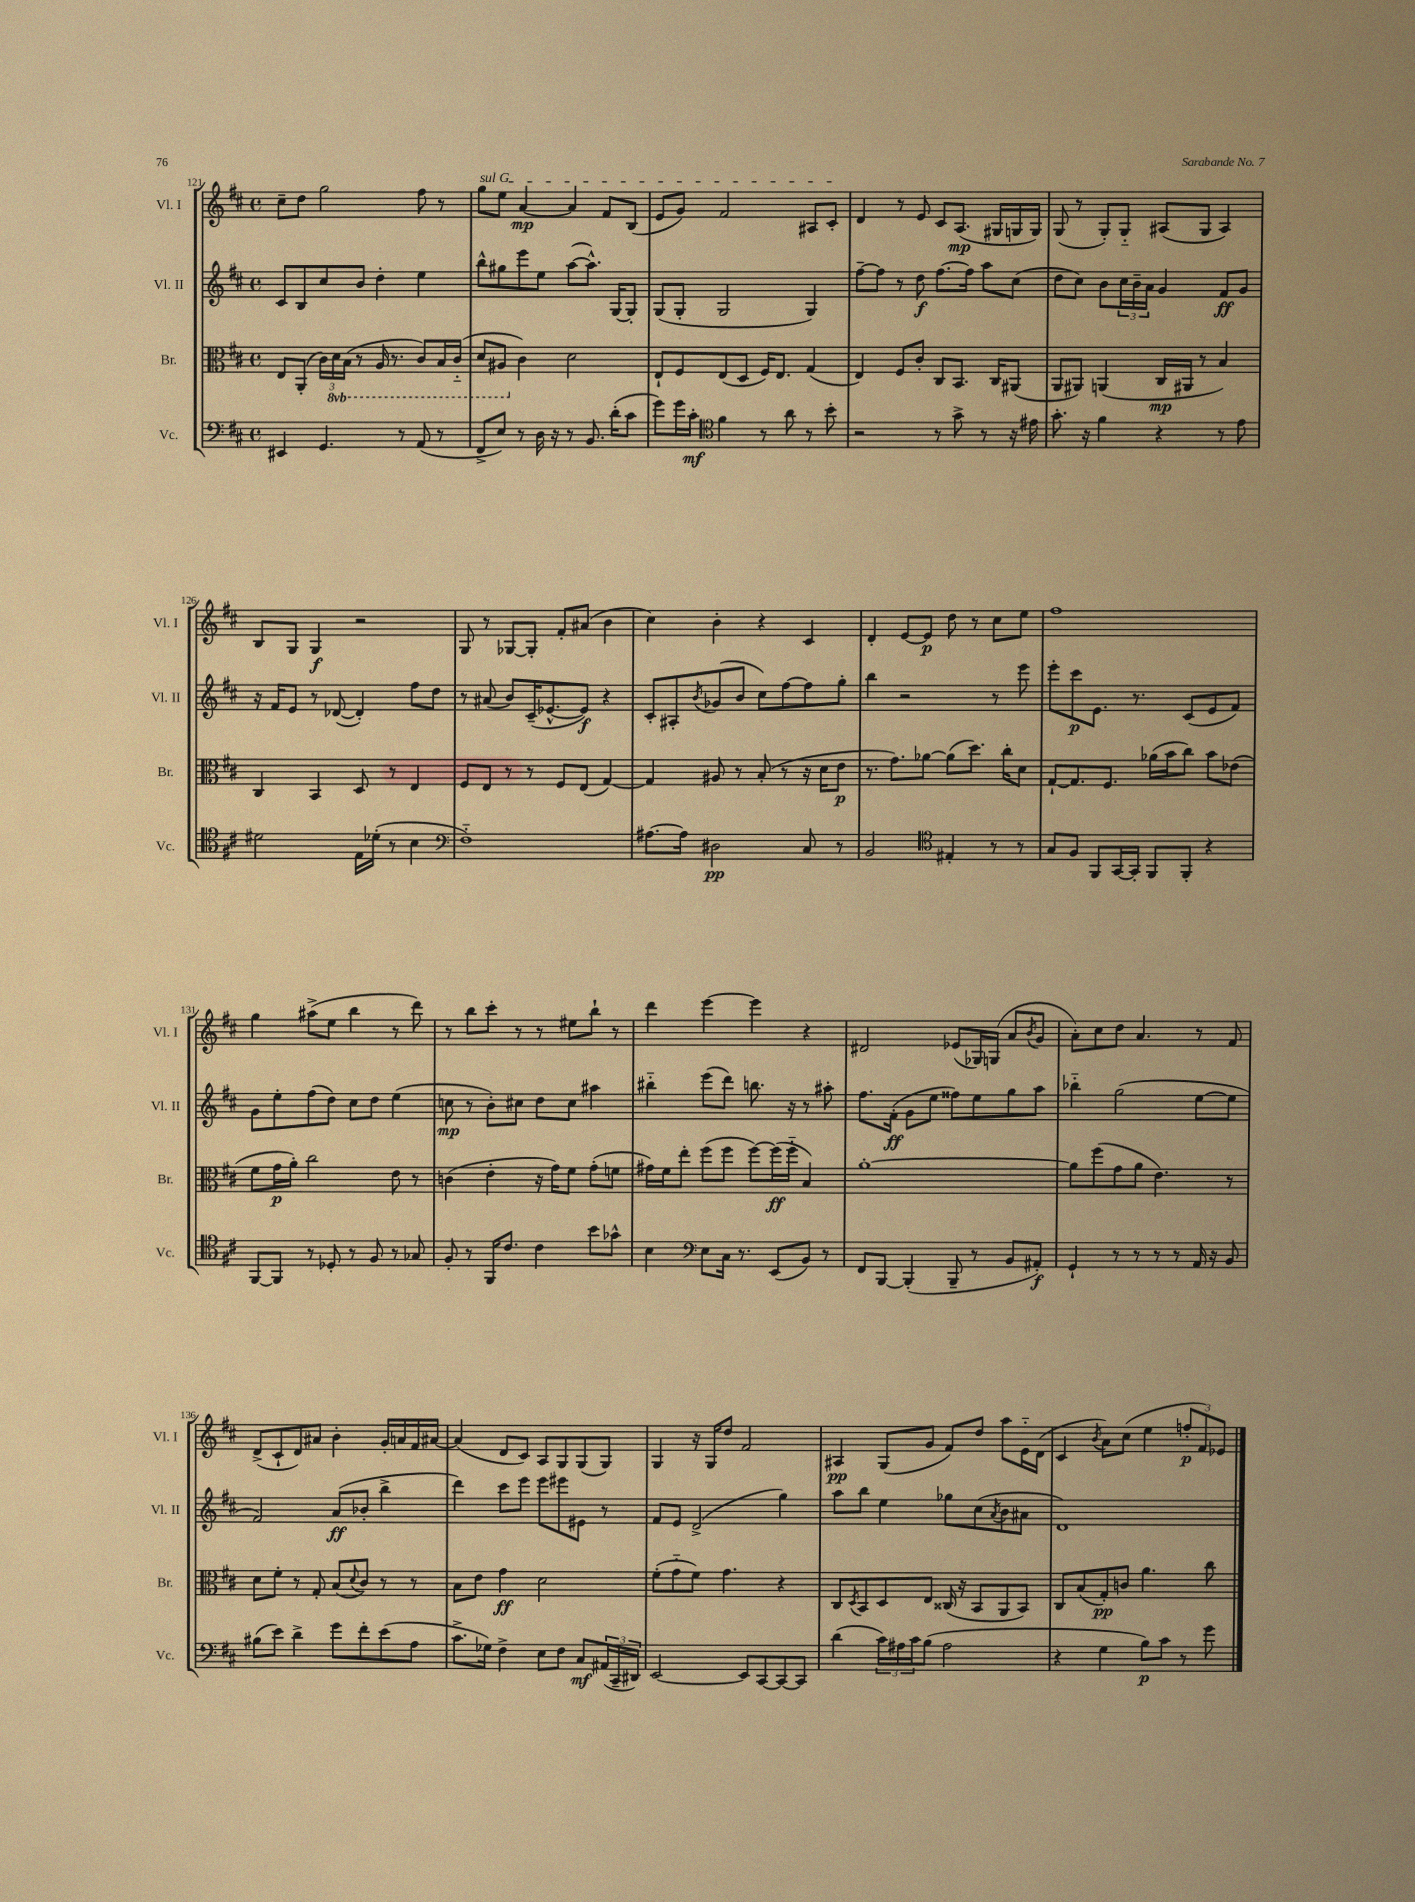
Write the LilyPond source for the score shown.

<<
\new StaffGroup <<
\new Staff = "s0" \with { instrumentName = "Vl. I" shortInstrumentName = "Vl. I" } {
    \clef treble \key d \major \defaultTimeSignature \time 4/4
    cis''8-- d''8 g''2 fis''8 r8 |
    \once \override TextSpanner.bound-details.left.text = \markup { \italic "sul G" } g''8\startTextSpan e''8 a'4~\mp a'4 fis'8 b8( |
    e'8 g'8) fis'2 ais8 cis'8-.\stopTextSpan |
    d'4 r8 e'8 cis'8 a8.\mp( gis16 g16 g16) |
    g8( r8 g8-.) g8-_ ais8( g8 ais4) |
    b8 g8 g4\f r2 |
    g8 r8 ges8~ ges8-. fis'8-. ais'8( b'4 |
    cis''4) b'4-. r4 cis'4 |
    d'4-. e'8~ e'8\p d''8 r8 cis''8 e''8 |
    fis''1 |
    g''4 ais''8->( e''8 b''4 r8 d'''8) |
    r8 b''8 cis'''8-. r8 r8 eis''8 b''8-! r8 |
    d'''4 e'''4~ e'''4 r4 |
    dis'2 ees'8( ges16) g16( a'8 \acciaccatura { b'8 } g'8 |
    a'8-.) cis''8 d''8 a'4. r8 fis'8 |
    d'8->( cis'8-! d'8) ais'8 b'4-. g'16-. a'16 fis'16 ais'16~ |
    ais'4( d'8 cis'8) a8 g8 g8( g8) |
    g4 r16 g16 d''8 fis'2 |
    ais4\pp g8( g'8 fis'8) d''8 a''8 e'16-_ d'16( |
    cis'4 \acciaccatura { b'8 } a'8) cis''8( e''4 \tuplet 3/2 { f''8-.\p fis'8) ees'8 } \bar "|." |
}
\new Staff = "s1" \with { instrumentName = "Vl. II" shortInstrumentName = "Vl. II" } {
    \clef treble \key d \major \defaultTimeSignature \time 4/4
    cis'8 b8 cis''8 b'8 d''4-. e''4 |
    b''8-^ gis''8 e'''8 e''8 a''8~( a''8.-^) g16~ g8-. |
    g8( g8-. g2 g4) |
    fis''8~-- fis''8 r8 d''8\f fis''8.~ fis''16 a''8 cis''8( |
    d''8 cis''8) b'8 \tuplet 3/2 { cis''16 b'16-- a'16 } g'4 fis'8\ff g'8 |
    r16 fis'16 e'8 r8 des'8~( des'4-.) fis''8 d''8 |
    r8 ais'8( b'8) cis'16--( ees'8.~-^ ees'8\f) r4 |
    cis'8-. ais8-. \acciaccatura { b'8 } ges'8( b'8 cis''8) fis''8~ fis''8 g''8-. |
    b''4 r2 r8 e'''8 |
    e'''8-. cis'''8\p e'8. r8. cis'8( e'8 fis'8) |
    g'8 e''8-. fis''8( d''8) cis''8 d''8 e''4( |
    c''8\mp r8 b'8-.) cis''8 d''8 cis''8 ais''4 |
    bis''4-_ e'''8( d'''8) b''8. r16 r8 ais''8-. |
    fis''8. fis'16-.\ff( g'8 e''8 fisis''8) e''8 g''8 a''8 |
    bes''4-_ g''2( e''8~ e''8 |
    fis'2) a'8\ff( bes'8-. b''4-> |
    d'''4) cis'''8 e'''8 e'''8 eis'''8 eis'8 r8 |
    fis'8 e'8 d'2->( g''4) |
    a''8 b''8 e''4 ges''8 cis''8( \acciaccatura { a'8 } b'8 ais'8 |
    d'1) \bar "|." |
}
\new Staff = "s2" \with { instrumentName = "Br." shortInstrumentName = "Br." } {
    \clef alto \key d \major \defaultTimeSignature \time 4/4 \set Staff.ottavationMarkups = #ottavation-simple-ordinals
    e8 a,8-.( \tuplet 3/2 { cis'16) \ottava #-1 d16 b,16( } r8 a,16 r8. cis8) b,16 cis16-_( |
    d8 ais,8 \ottava #0 cis'4) d'2 |
    e8-! fis8 e8( d8 fis16) e8. g4( |
    e4) fis8 cis'8-. cis8 b,8. cis16 ais,8( |
    a,8 ais,8) a,4( cis16\mp ais,16 r8 b4) |
    cis4 b,4 d8 r8 e4 |
    fis8 e8 r8 r8 fis8 e8( g4~) |
    g4 ais8 r8 b8-.( r8 r16 d'16 e'8\p |
    r8. g'8.) aes'8~ aes'8( d''8.) cis''16-. d'8 |
    g8~-! g8. fis8. aes'16( b'16 cis''8) b'8 ees'8( |
    fis'8 g'16\p a'16-.) cis''2 e'8 r8 |
    c'4( e'4-. r16 g'16) fis'8 g'8-.( f'8 |
    gis'16) fis'16 e''8-. fis''8( fis''8 fis''8~) fis''16\ff( fis''16-_ b4) |
    a'1~-. |
    a'8 fis''8( g'8 a'8 e'4.) r8 |
    d'8 fis'8-. r8 g8-. b8( \appoggiatura { d'8 } cis'8) r8 r8 |
    b8 e'8 g'4\ff d'2 |
    fis'8-.( g'8-_ fis'8) g'4. r4 |
    cis8 \acciaccatura { d8 } b,8 d8 e8 cisis16( r16 b,8 a,8 b,8) |
    cis8 b8( g8-.\pp) c'8 a'4. cis''8 \bar "|." |
}
\new Staff = "s3" \with { instrumentName = "Vc." shortInstrumentName = "Vc." } {
    \clef bass \key d \major \defaultTimeSignature \time 4/4
    eis,4 g,4. r8 a,8( r8 |
    fis,8-> e8) r8 d16 r16 r8 b,8. d'16-.( cis'8 |
    g'8) g'16 cis'16-.\mf \clef tenor fis'4 r8 a'8 r8 b'8-. |
    r2 r8 g'8-> r8 r16 eis'16 |
    g'8.-. r16 fis'4 r4 r8 e'8 |
    dis'2 e16 des'16-.( r8 b4 |
    \clef bass fis1-_) |
    ais8.~ ais16 dis2\pp cis8 r8 |
    b,2 \clef tenor eis4-. r8 r8 |
    g8 fis8 fis,8 g,16~ g,16-. fis,8 fis,8-. r4 |
    fis,8~ fis,8 r8 des8-. r8 fis8 r8 ges8 |
    fis8-. r8 fis,16 cis'8. cis'4 b'8 ges'8-^ |
    b4 \clef bass e8 cis16 r8. e,8( b,8) r8 |
    fis,8 b,,8~ b,,4-.( b,,8-- r8 b,8 ais,8-.\f) |
    g,4-! r8 r8 r8 r8 a,16 r16 b,8 |
    bis8( e'8) d'4-> g'8 fis'8-. e'8( a8 |
    cis'8.-> ges16) fis4-> e8 fis8 cis8\mf \tuplet 3/2 { ais,16( cis,16-- dis,16) } |
    e,2~ e,8 cis,8~ cis,8~ cis,8 |
    d'4( \tuplet 3/2 { cis'16) ais16 cis'16 } b8( ais2 |
    r4 g4 b8\p) cis'8 r8 g'8 \bar "|." |
}
>>
>>
\layout { \context { \Score currentBarNumber = #121 } }
